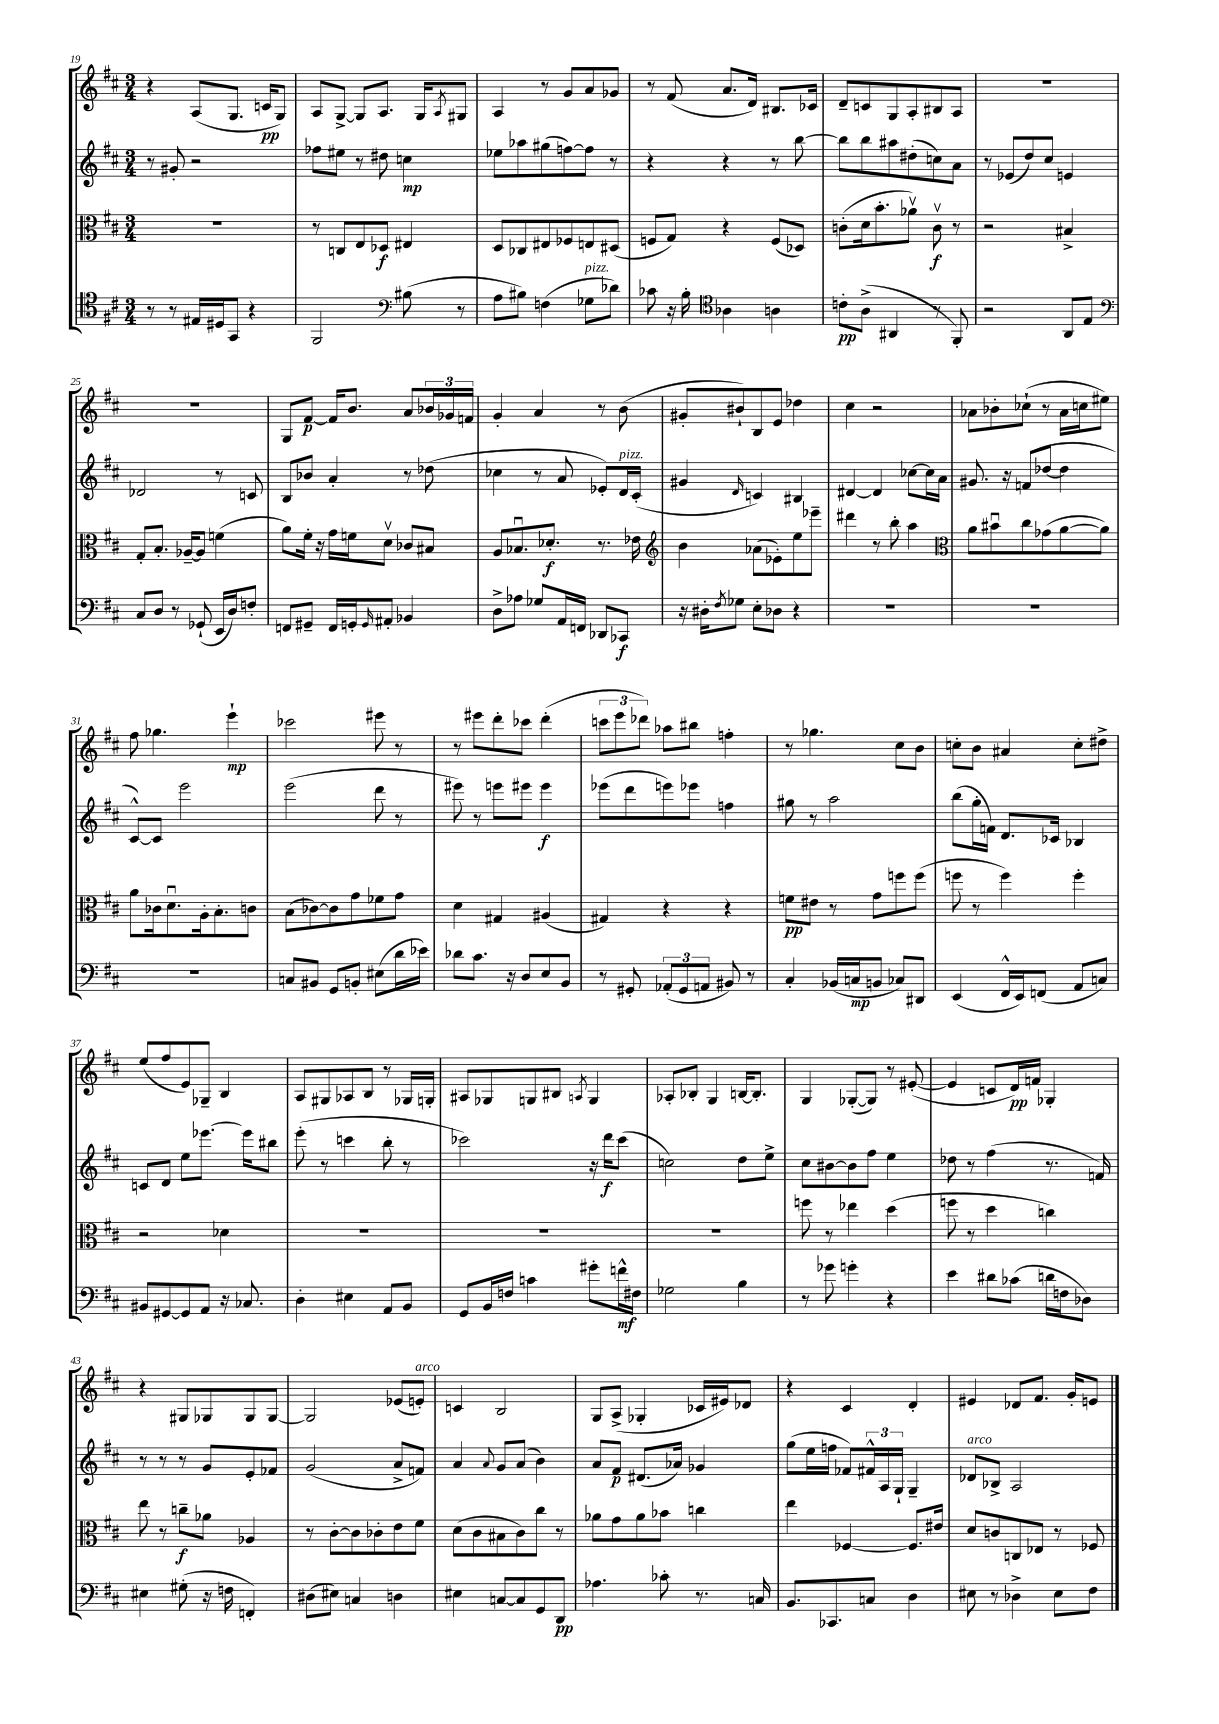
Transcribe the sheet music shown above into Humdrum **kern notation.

**kern	**dynam	**kern	**dynam	**kern	**dynam	**kern	**dynam
*part4	*part4	*part3	*part3	*part2	*part2	*part1	*part1
*staff4	*staff4	*staff3	*staff3	*staff2	*staff2	*staff1	*staff1
*clefC4	*	*clefC3	*	*clefG2	*	*clefG2	*
*k[f#c#]	*	*k[f#c#]	*	*k[f#c#]	*	*k[f#c#]	*
*M3/4	*	*M3/4	*	*M3/4	*	*M3/4	*
=19	=19	=19	=19	=19	=19	=19	=19
8r	.	2.r	.	8r	.	4r	.
8r	.	.	.	8g#X'/	.	.	.
16E#X/LL	.	.	.	2r	.	(8A/L	.
16D#X/J	.	.	.	.	.	.	.
8GG/J	.	.	.	.	.	8.G/J	.
4r	.	.	.	.	.	.	.
.	.	.	.	.	.	16cn/KL	pp
.	.	.	.	.	.	8G/J)	.
=20	=20	=20	=20	=20	=20	=20	=20
2FF#/	.	8r	.	8ff-X\L	.	8A/L	.
.	.	8Cn/L	.	8ee#X\J	.	[8G^/J	.
.	.	8E/	.	8r	.	8G/L]	.
.	.	8D-X/J	f	8dd#X\	.	8.A/J	.
*clefF4	*	*	*	*	*	*	*
(8B#X\	.	4E#X/	.	4ccn\	mp	.	.
.	.	.	.	.	.	16G/KL	.
.	.	.	.	.	.	8qA/	.
8r	.	.	.	.	.	8G#X/J	.
=21	=21	=21	=21	=21	=21	=21	=21
8A\L	.	8D/L	.	8ee-X\L	.	4A/	.
8B#X\J)	.	8C-X/	.	8aa-X\	.	.	.
(4Fn\	.	8E#X/	.	(8gg#X\	.	8r	.
.	.	8F-X/	.	[8ffn\)	.	8g/L	.
!LO:TX:a:i:t=pizz.	!	!	!	!	!	!	!
8G-X\L	.	8En/	.	8ff\J]	.	8a/	.
8d-X\J)	.	(8D#X/J	.	8r	.	8g-X/J	.
=22	=22	=22	=22	=22	=22	=22	=22
8c-X\	.	8Fn/L	.	4r	.	8r	.
16r	.	8G/J)	.	.	.	(8f#/	.
16B'\	.	.	.	.	.	.	.
*clefC4	*	*	*	*	*	*	*
4A-X\	.	4r	.	4r	.	8.a/L	.
.	.	.	.	.	.	16d/Jk)	.
4An\	.	(8F/L	.	8r	.	8.B#X/L	.
.	.	8D-X/J)	.	[8bb\	.	.	.
.	.	.	.	.	.	16c-X/Jk	.
=23	=23	=23	=23	=23	=23	=23	=23
8cn'\L	pp	(8cn'\L	.	8bb\L]	.	8d~/L	.
(8A^\J	.	16d\k	.	8bb\	.	8cn/	.
.	.	8.b'\	.	.	.	.	.
4AA#X/	.	.	.	8aa#X\	.	8G/	.
.	.	8a-Xv\J)	.	(8dd#X'\	.	8A'/	.
8r	.	8cv\	f	8ccn\)	.	8B#X/	.
8FF#'/)	.	8r	.	8a\J	.	8A/J	.
=24	=24	=24	=24	=24	=24	=24	=24
2r	.	2r	.	8r	.	2.r	.
.	.	.	.	(8e-X/L	.	.	.
.	.	.	.	8dd/)	.	.	.
.	.	.	.	8cc#/J	.	.	.
8AA/L	.	4B#X^/	.	4en/	.	.	.
8E/J	.	.	.	.	.	.	.
!!LO:LB:g=z
=25	=25	=25	=25	=25	=25	=25	=25
*clefF4	*	*	*	*	*	*	*
8C#/L	.	8G'/L	.	2d-X/	.	2.r	.
8D/J	.	8.B'/J	.	.	.	.	.
8r	.	.	.	.	.	.	.
.	.	[16A-X~/KL	.	.	.	.	.
(8GG-X`/	.	8A-/J]	.	.	.	.	.
16EE/LL	.	(4fn\	.	8r	.	.	.
16D/J)	.	.	.	.	.	.	.
8Fn'/J	.	.	.	8cn/	.	.	.
=26	=26	=26	=26	=26	=26	=26	=26
8FFn/L	.	8a\L)	.	8B/L	.	8G/L	.
8GG#X~/J	.	16f#'\Jk	.	8b-X/J	.	[8f#/J	p
.	.	16r	.	.	.	.	.
16FF/LL	.	16g\LL	.	4a'/	.	16f#/KL]	.
16GGn'/J	.	16fn\J	.	.	.	8.b/J	.
16qqGG/	.	.	.	.	.	.	.
8AA#X'/J	.	8dv\J	.	.	.	.	.
4BB-X/	.	8c-X/L	.	8r	.	8a/L	.
.	.	8B#X/J	.	(8dd-X\	.	24b-X/L	.
.	.	.	.	.	.	24g-X/	.
.	.	.	.	.	.	24fn/JJ	.
=27	=27	=27	=27	=27	=27	=27	=27
8D^\L	.	8A/L	.	4cc-X\	.	4g'/	.
8A-X\J	.	8.B-Xu/	.	.	.	.	.
8G-X/L	.	.	.	8r	.	4a/	.
.	.	8.d-X'/J	f	.	.	.	.
16AA/L	.	.	.	8a/	.	.	.
16FFn/JJ	.	.	.	.	.	.	.
8DD-X/L	.	8.r	.	8e-X'/L)	.	8r	.
!	!	!	!	!LO:TX:a:i:t=pizz.	!	!	!
8CC-X/J	f	.	.	16d/L	.	(8b\	.
.	.	16e-X\	.	(16c#'/JJ	.	.	.
=28	=28	=28	=28	=28	=28	=28	=28
*	*	*clefG2	*	*	*	*	*
16r	.	4b\	.	4g#X/	.	8g#X'/L	.
16D#X'\KL	.	.	.	.	.	.	.
8qF#/	.	.	.	.	.	.	.
8G-X\J	.	.	.	.	.	8b#X`/)	.
.	.	.	.	16qqd/	.	.	.
8E'\L	.	(8a-X\L	.	4cn/)	.	8B/	.
8D-X\J	.	8e-X'\)	.	.	.	8e/J	.
4r	.	8ee\	.	4B#X/	.	4dd-X\	.
.	.	8eee-X~\J	.	.	.	.	.
=29	=29	=29	=29	=29	=29	=29	=29
2.r	.	4ddd#X\	.	[4d#X/	.	4cc#\	.
.	.	8r	.	4d#/]	.	2r	.
.	.	8bb'\	.	.	.	.	.
.	.	4aa\	.	[8cc-X\L	.	.	.
.	.	.	.	16cc-\L]	.	.	.
.	.	.	.	16a\JJ	.	.	.
=30	=30	=30	=30	=30	=30	=30	=30
*	*	*clefC3	*	*	*	*	*
2.r	.	8a\L	.	8.g#X/	.	8a-X\L	.
.	.	8b#Xu\	.	.	.	8b-X'\	.
.	.	.	.	16r	.	.	.
.	.	8cc#\	.	(8fn/L	.	(8cc-X`\J	.
.	.	(8g-X\	.	[8dd-X/J	.	8r	.
.	.	[8a\	.	4dd-\]	.	16a-\LL	.
.	.	.	.	.	.	16ccn\J	.
.	.	8a\J])	.	.	.	8ee#X\J)	.
!!LO:LB:g=z
=31	=31	=31	=31	=31	=31	=31	=31
2.r	.	8a\L	.	[8c#^^/L)	.	8ff#\	.
.	.	16c-X\k	.	8c#/J]	.	4.gg-X\	.
.	.	8.du\	.	.	.	.	.
.	.	.	.	2eee\	.	.	.
.	.	16A'\k	.	.	.	.	.
.	.	8.B'\	.	.	.	.	.
.	.	.	.	.	.	4eee`\	mp
.	.	8cn\J	.	.	.	.	.
=32	=32	=32	=32	=32	=32	=32	=32
8Cn/L	.	(8B\L	.	(2eee\	.	2ccc-X\	.
8BB#X/J	.	[8c-X\)	.	.	.	.	.
8GG/L	.	8c-\]	.	.	.	.	.
8BBn'/J	.	8g\	.	.	.	.	.
(8E#X\L	.	8f-X\	.	8ddd\	.	8eee#X\	.
16d\L	.	8g\J	.	8r	.	8r	.
16e-X\JJ)	.	.	.	.	.	.	.
=33	=33	=33	=33	=33	=33	=33	=33
8d-X\L	.	4d\	.	8eee#X\)	.	8r	.
8.c#\J	.	.	.	8r	.	8eee#X\L	.
.	.	4G#X/	.	8eeen\L	.	8ddd'\	.
16r	.	.	.	.	.	.	.
8D/L	.	.	.	8eee#X\J	.	8ccc-X\J	.
8E/	.	(4A#X/	.	4eee#\	f	(4ddd'\	.
8BB/J	.	.	.	.	.	.	.
=34	=34	=34	=34	=34	=34	=34	=34
8r	.	4G#X/)	.	(8eee-X\L	.	12cccn\L	.
.	.	.	.	.	.	12eee\	.
8GG#X'/	.	.	.	8ddd\	.	.	.
.	.	.	.	.	.	12ddd-X\J)	.
(12AA-X'/L	.	4r	.	8eeen\)	.	8aa-X\L	.
12GG#/	.	.	.	.	.	.	.
.	.	.	.	8eee-X\J	.	8bb#X\J	.
12AAn/J	.	.	.	.	.	.	.
8BB#X/)	.	4r	.	4ffn\	.	4ffn'\	.
8r	.	.	.	.	.	.	.
=35	=35	=35	=35	=35	=35	=35	=35
4C#'/	.	8fn\L	pp	8gg#X\	.	8r	.
.	.	8e#X\J	.	8r	.	4.gg-X\	.
(16BB-X/LL	.	8r	.	2aa\	.	.	.
16Cn/J	mp	.	.	.	.	.	.
8BBn/J	.	8g\L	.	.	.	.	.
8C-X/L)	.	8ffn\	.	.	.	8cc#\L	.
8DD#X/J	.	(8ff\J	.	.	.	8b\J	.
=36	=36	=36	=36	=36	=36	=36	=36
(4EE/	.	8ffn\	.	(8bb\L	.	8ccn'\L	.
.	.	8r	.	16gg'\L	.	8b\J	.
.	.	.	.	16fn\JJ)	.	.	.
16FF#^^/LL	.	4ff\)	.	8.d/L	.	4a#X/	.
16EE/J)	.	.	.	.	.	.	.
(8FFn/J	.	.	.	.	.	.	.
.	.	.	.	16c-X/Jk	.	.	.
8AA/L	.	4ff'\	.	4B-X/	.	8cc'\L	.
8Cn/J)	.	.	.	.	.	8dd#X^\J	.
!!LO:LB:g=z
=37	=37	=37	=37	=37	=37	=37	=37
8BB#X/L	.	2r	.	8cn/L	.	(8ee/L	.
[8GG#X/	.	.	.	8d/J	.	8ff#/	.
8GG#/]	.	.	.	8ee\L	.	8e/)	.
8AA/J	.	.	.	[8.eee-X\J	.	8G-X~/J	.
16r	.	4d-X\	.	.	.	4B/	.
8.C-X/	.	.	.	16eee-\KL]	.	.	.
.	.	.	.	8bb#X\J	.	.	.
=38	=38	=38	=38	=38	=38	=38	=38
4D'\	.	2.r	.	(8eee'\	.	8A/L	.
.	.	.	.	8r	.	8G#X/	.
4E#X\	.	.	.	4cccn\	.	8A-X/	.
.	.	.	.	.	.	8B/J	.
8AA/L	.	.	.	8bb'\	.	8r	.
8BB/J	.	.	.	8r	.	16G-X/LL	.
.	.	.	.	.	.	16Gn'/JJ	.
=39	=39	=39	=39	=39	=39	=39	=39
8GG/L	.	2.r	.	2ccc-X\)	.	8A#X/L	.
16BB/L	.	.	.	.	.	8G-X/	.
16Fn/JJ	.	.	.	.	.	.	.
4cn\	.	.	.	.	.	8Gn/	.
.	.	.	.	.	.	8B#X/J	.
.	.	.	.	.	.	8qAn/	.
8g#X'\L	.	.	.	16r	.	4G/	.
.	.	.	.	16ddd\KL	f	.	.
16fn^^\L	mf	.	.	(8ccc-\J	.	.	.
16F#X\JJ	.	.	.	.	.	.	.
=40	=40	=40	=40	=40	=40	=40	=40
2G-X\	.	2.r	.	2ccn\)	.	8A-X'/L	.
.	.	.	.	.	.	8B-X'/J	.
.	.	.	.	.	.	4G/	.
4B\	.	.	.	8dd\L	.	[16Bn/KL	.
.	.	.	.	.	.	8.B'/J]	.
.	.	.	.	8ee^\J	.	.	.
=41	=41	=41	=41	=41	=41	=41	=41
8r	.	8ffn\	.	8cc#\L	.	4G/	.
8g-X\	.	8r	.	[8b#X\	.	.	.
4gn'\	.	4ee-X\	.	8b#\]	.	([8G-X'/L	.
.	.	.	.	8ff#\J	.	8G-/J])	.
4r	.	(4dd\	.	4ee\	.	8r	.
.	.	.	.	.	.	([8e#X'/	.
=42	=42	=42	=42	=42	=42	=42	=42
4e\	.	8ffn\	.	8dd-X\	.	4e#/]	.
.	.	8r	.	8r	.	.	.
8d#X\L	.	4dd\	.	(4ff#\	.	8cn/L	.
(8c-X\J	.	.	.	.	.	16d/L)	pp
.	.	.	.	.	.	16fn/JJ	.
16dn\LL	.	4ccn\)	.	8.r	.	4G-X'/	.
16Fn\J	.	.	.	.	.	.	.
8D-X\J)	.	.	.	.	.	.	.
.	.	.	.	16fn/)	.	.	.
!!LO:LB:g=z
=43	=43	=43	=43	=43	=43	=43	=43
4E#X\	.	8ee\	.	8r	.	4r	.
.	.	8r	.	8r	.	.	.
(8G#X'\	.	8ccn~\L	f	8r	.	8G#X/L	.
16r	.	8a-X\J	.	8g/L	.	8G-X/	.
16Fn\	.	.	.	.	.	.	.
4FFn'/)	.	4A-X/	.	8e'/	.	8G-/	.
.	.	.	.	8f-X/J	.	[8G-/J	.
=44	=44	=44	=44	=44	=44	=44	=44
(8D#X\L	.	8r	.	(2g/	.	2G-/]	.
8E#X\J)	.	[8c#'\L	.	.	.	.	.
4Cn/	.	8c#\]	.	.	.	.	.
.	.	8c-X'\	.	.	.	.	.
4Dn\	.	8e\	.	8a^/L	.	(8e-X/L	.
!	!	!	!	!	!	!LO:TX:a:i:t=arco	!
.	.	8f#\J	.	8fn/J)	.	8en'/J)	.
=45	=45	=45	=45	=45	=45	=45	=45
4E#X\	.	(8d\L	.	4a/	.	4cn/	.
.	.	8c#\	.	.	.	.	.
.	.	.	.	8qqa/	.	.	.
[8Cn/L	.	8B#X\	.	8g/L	.	2B/	.
8C/]	.	8c#\)	.	(8a/J	.	.	.
8GG/	.	8cc#\J	.	4b\)	.	.	.
8DD/J	pp	8r	.	.	.	.	.
=46	=46	=46	=46	=46	=46	=46	=46
4.A-X\	.	8a-X\L	.	8a/L	.	8G/L	.
.	.	8g\	.	8f#/J	p	(8A^/J	.
.	.	8a-\	.	(8.d#X/L	.	4G-X'/	.
8c-X'\	.	8b-X\J	.	.	.	.	.
.	.	.	.	16a-X/Jk)	.	.	.
8.r	.	4ccn\	.	4g-X/	.	16c-X/LL	.
.	.	.	.	.	.	16e#X/J)	.
.	.	.	.	.	.	8d-X/J	.
16Cn/	.	.	.	.	.	.	.
=47	=47	=47	=47	=47	=47	=47	=47
8.BB/L	.	4ee\	.	(8gg\L	.	4r	.
.	.	.	.	16ee\L	.	.	.
8.CC-X/	.	.	.	16ffn\JJ	.	.	.
.	.	[4F-X/	.	8f-X/L)	.	4c#/	.
8Cn/J	.	.	.	24f#X^^/L	.	.	.
.	.	.	.	24A/	.	.	.
.	.	.	.	24G`/JJ	.	.	.
4D\	.	8.F-/L]	.	4G~/	.	4d'/	.
.	.	16e#X/Jk	.	.	.	.	.
=48	=48	=48	=48	=48	=48	=48	=48
!	!	!	!	!LO:TX:a:i:t=arco	!	!	!
8E#X\	.	8d/L	.	8d-X/L	.	4e#X/	.
8r	.	8cn/	.	8B-X^/J	.	.	.
4D-X^\	.	8Cn/	.	2A/	.	8d-X/L	.
.	.	8E-X/J	.	.	.	8.f#/J	.
8E#\L	.	8r	.	.	.	.	.
.	.	.	.	.	.	16g'/KL	.
8F#\J	.	8F-X/	.	.	.	8en/J	.
==	==	==	==	==	==	==	==
*-	*-	*-	*-	*-	*-	*-	*-
